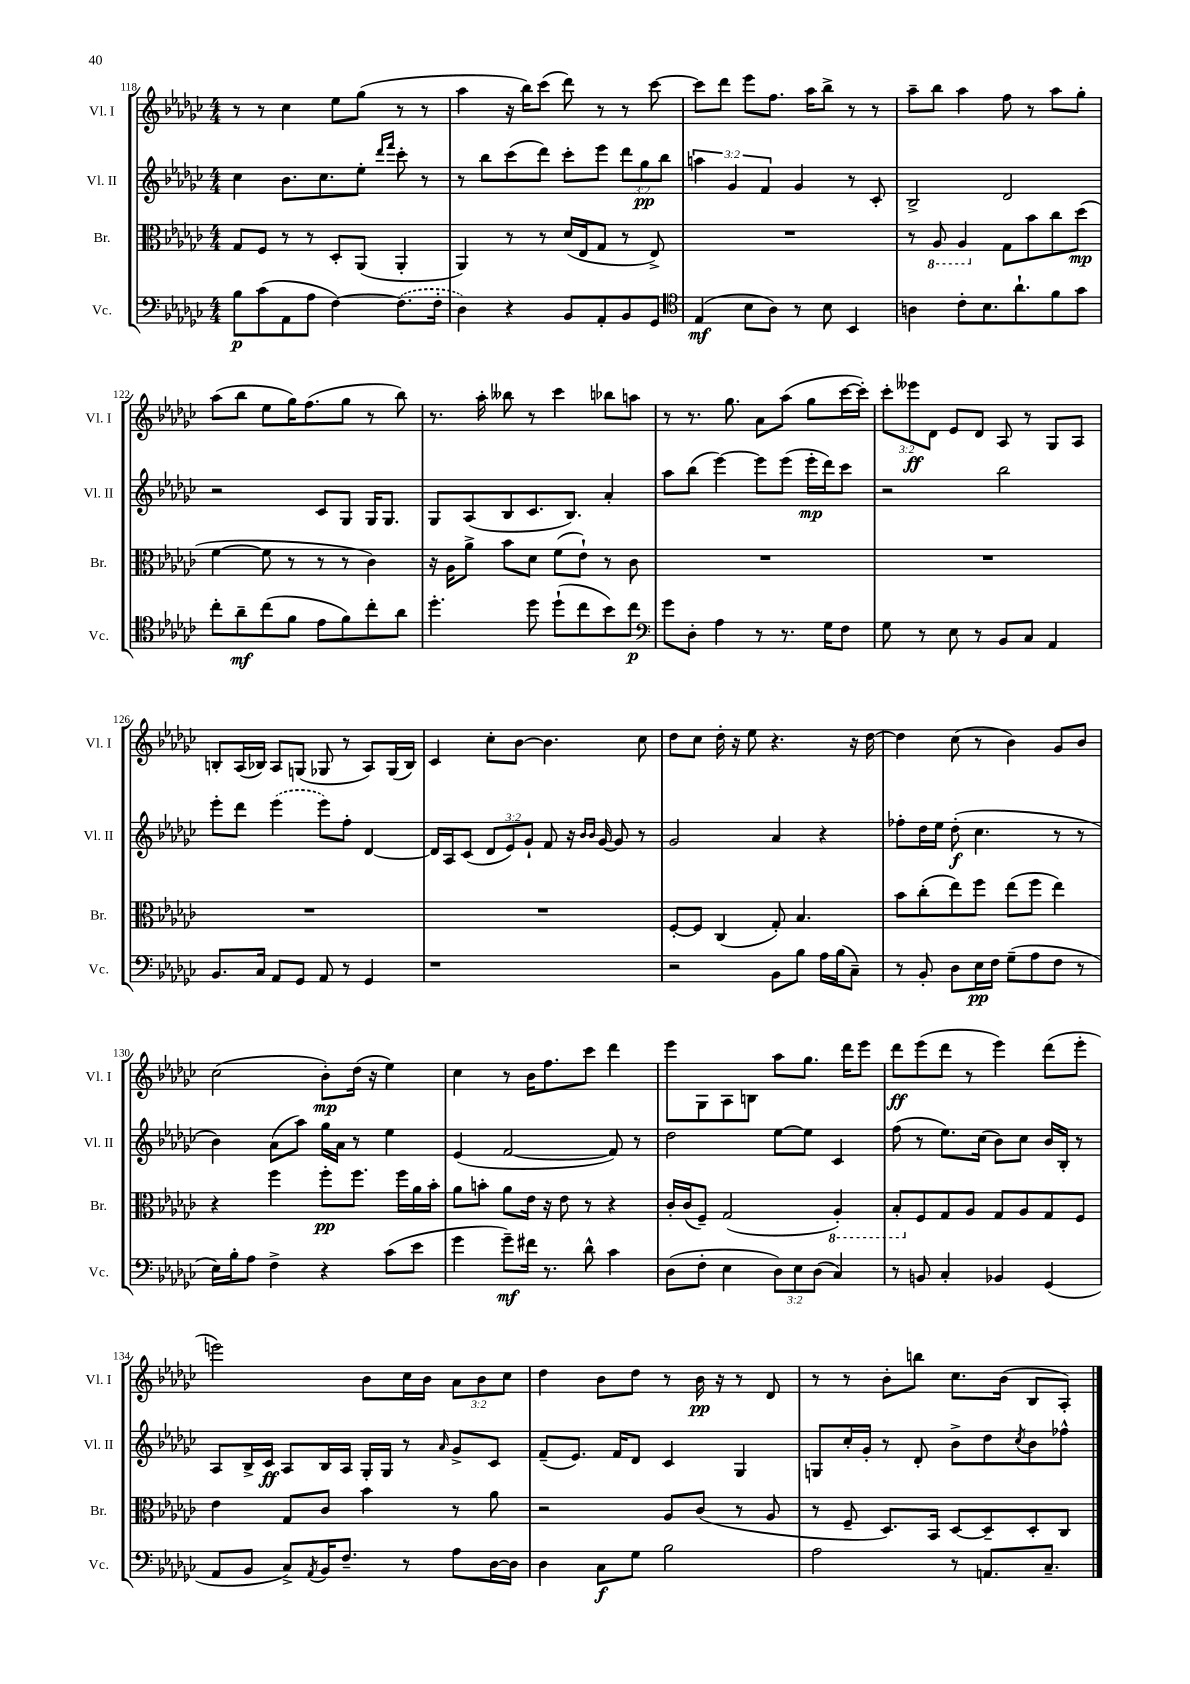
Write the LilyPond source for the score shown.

<<
\new StaffGroup <<
\new Staff = "s0" \with { instrumentName = "Vl. I" shortInstrumentName = "Vl. I" } {
    \clef treble \key ges \major \numericTimeSignature \time 4/4 \override Staff.TupletNumber.text = #tuplet-number::calc-fraction-text
    r8 r8 ces''4 ees''8 ges''8( r8 r8 |
    aes''4 r16 bes''16) ces'''8( des'''8) r8 r8 ces'''8~ |
    ces'''8 des'''8 ees'''8 f''8. aes''16 bes''8-> r8 r8 |
    aes''8-- bes''8 aes''4 f''8 r8 aes''8 ges''8-. |
    aes''8( bes''8 ees''8 ges''16) f''8.( ges''8 r8 bes''8) |
    r8. aes''16-. beses''8 r8 ces'''4 bes''8 a''8 |
    r8 r8. ges''8. aes'8 aes''8( ges''8 ces'''16~ ces'''16-.) |
    \tuplet 3/2 { ces'''8-. eeses'''8\ff des'8 } ees'8 des'8 aes8 r8 ges8 aes8 |
    b8-. aes16( bes16) aes8 g8( ges8 r8 aes8) ges16( bes16) |
    ces'4 ces''8-. bes'8~ bes'4. ces''8 |
    des''8 ces''8 des''16-. r16 ees''8 r4. r16 des''16~ |
    des''4 ces''8( r8 bes'4) ges'8 bes'8 |
    ces''2( bes'8-.\mp) des''16( r16 ees''4) |
    ces''4 r8 bes'16 f''8. ces'''8 des'''4 |
    ees'''8 ges8 aes8 b8 aes''8 ges''8. des'''16 ees'''8 |
    des'''8\ff ees'''8( des'''8 r8 ees'''4) des'''8( ees'''8-. |
    e'''2) bes'8 ces''16 bes'16 \tuplet 3/2 { aes'8 bes'8 ces''8 } |
    des''4 bes'8 des''8 r8 bes'16\pp r16 r8 des'8 |
    r8 r8 bes'8-. b''8 ces''8. bes'16( bes8 aes8-.) \bar "|." |
}
\new Staff = "s1" \with { instrumentName = "Vl. II" shortInstrumentName = "Vl. II" } {
    \clef treble \key ges \major \numericTimeSignature \time 4/4 \override Staff.TupletNumber.text = #tuplet-number::calc-fraction-text
    ces''4 bes'8. ces''8. ees''8-. \grace { des'''16 f'''16 } ces'''8-. r8 |
    r8 bes''8 ces'''8( des'''8) ces'''8-. ees'''8 \tuplet 3/2 { des'''8 ges''8\pp bes''8 } |
    \tuplet 3/2 { a''4 ges'4 f'4 } ges'4 r8 ces'8-. |
    bes2-> des'2 |
    r2 ces'8 ges8 ges16 ges8. |
    ges8 aes8( bes8 ces'8. bes8.) aes'4-. |
    aes''8 bes''8( ees'''4~) ees'''8 ees'''8( ees'''16-.\mp des'''16) ces'''8 |
    r2 bes''2 |
    ees'''8-. des'''8 \once \slurDashed ees'''4( ees'''8) f''8-. des'4~ |
    des'16 aes16 ces'8( \tuplet 3/2 { des'8 ees'8) ges'8-! } f'8 r16 \grace { bes'16 bes'16 } ges'16~ ges'8 r8 |
    ges'2 aes'4 r4 |
    fes''8-. des''16 ees''16 des''8-.\f( ces''4. r8 r8 |
    bes'4) aes'8( aes''8) ges''16 aes'16 r8 ees''4 |
    ees'4( f'2~ f'8) r8 |
    des''2 ees''8~ ees''8 ces'4 |
    f''8( r8 ees''8.) ces''16( bes'8) ces''8 bes'16 bes16-. r8 |
    aes8 bes16-> ces'16\ff aes8 bes16 aes16 ges16-. ges16 r8 \grace { aes'16 } ges'8-> ces'8 |
    f'8--( ees'8.) f'16 des'8 ces'4 ges4 |
    g8 ces''16-. ges'16-. r8 des'8-. bes'8-> des''8 \acciaccatura { ces''8 } bes'8 fes''8-^ \bar "|." |
}
\new Staff = "s2" \with { instrumentName = "Br." shortInstrumentName = "Br." } {
    \clef alto \key ges \major \numericTimeSignature \time 4/4
    ges8 f8 r8 r8 des8-. aes,8( aes,4-. |
    aes,4) r8 r8 des'16( ees16 ges8 r8 ees8->) |
    R1 |
    r8 \ottava #-1 aes,8 aes,4 \ottava #0 ges8 bes'8 ces''8 des''8\mp( |
    f'4~ f'8 r8 r8 r8 ces'4) |
    r16 aes16 aes'8-> bes'8 des'8 f'8( ees'8-!) r8 ces'8 |
    R1 |
    R1 |
    R1 |
    R1 |
    f8~-. f8 ces4( ges8-.) bes4. |
    bes'8 ces''8-.( ees''8) f''8 ees''8( f''8 ees''4) |
    r4 f''4 f''8-.\pp f''8. f''16 aes'16 bes'16-. |
    aes'8 b'8-. aes'8 ees'16 r16 ees'8 r8 r4 |
    ces'16-. ces'16( f8--) ges2( \ottava #-1 aes,4-.) |
    bes,8-. \ottava #0 f8 ges8 aes8 ges8 aes8 ges8 f8 |
    ees'4 ges8 ces'8 bes'4 r8 aes'8 |
    r2 aes8 ces'8( r8 aes8 |
    r8 f8-- des8.) bes,16 des8~ des8-- des8-. ces8 \bar "|." |
}
\new Staff = "s3" \with { instrumentName = "Vc." shortInstrumentName = "Vc." } {
    \clef bass \key ges \major \numericTimeSignature \time 4/4 \override Staff.TupletNumber.text = #tuplet-number::calc-fraction-text
    bes8\p ces'8( aes,8 aes8 f4~) \once \slurDashed f8.( f16-. |
    des4) r4 bes,8 aes,8-. bes,8 ges,8 |
    \clef tenor ees4\mf( bes8 aes8) r8 bes8 bes,4 |
    a4 ces'8-. bes8. aes'8.-! f'8 ges'8 |
    ces''8-. aes'8--\mf ces''8( f'8 ees'8 f'8) ces''8-. aes'8 |
    des''4.-. des''8 des''8-!( ces''8 bes'8) ces''8\p |
    \clef bass ges'8 des8-. aes4 r8 r8. ges16 f8 |
    ges8 r8 ees8 r8 bes,8 ces8 aes,4 |
    bes,8. ces16 aes,8 ges,8 aes,8 r8 ges,4 |
    r1 |
    r2 bes,8 bes8 aes16 bes16( ces8--) |
    r8 bes,8-. des8 ees16\pp f16 ges8--( aes8 f8 r8 |
    ees16) bes16-. aes8 f4-> r4 ces'8( ees'8 |
    ges'4 ges'8--\mf) fis'16 r8. des'8-^ ces'4 |
    des8( f8-. ees4 \tuplet 3/2 { des8) ees8 des8( } ces4) |
    r8 b,8 ces4-. bes,4 ges,4( |
    aes,8 bes,8 ces8->) \acciaccatura { aes,8 } bes,16 f8.-- r8 aes8 des16~ des16 |
    des4 ces8\f ges8 bes2 |
    aes2 r8 a,8. ces8.-- \bar "|." |
}
>>
>>
\layout { \context { \Score currentBarNumber = #118 } }
